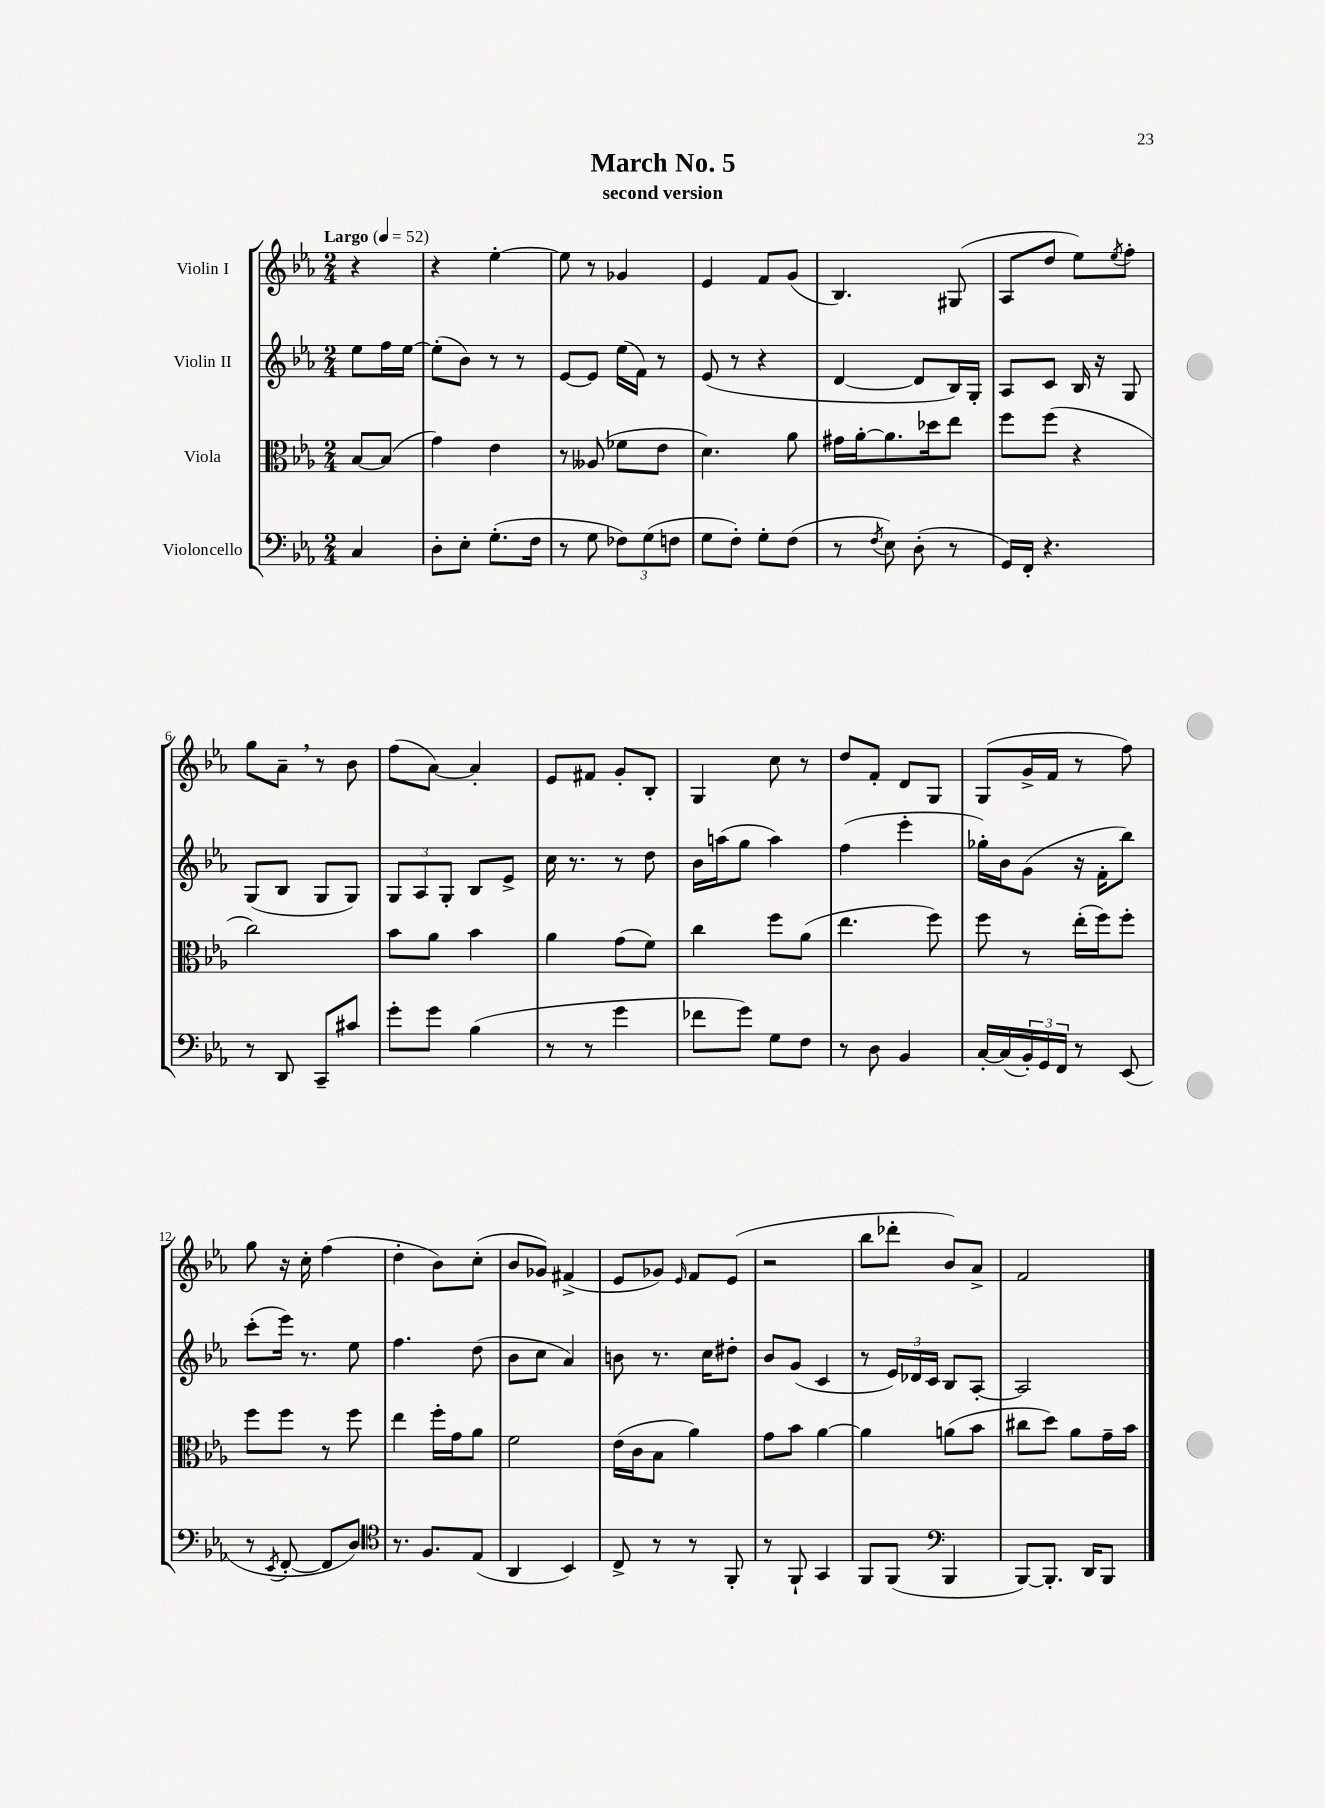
\header { title = "March No. 5" subtitle = "second version" }
<<
\new StaffGroup <<
\new Staff = "s0" \with { instrumentName = "Violin I" } {
    \clef treble \key ees \major \numericTimeSignature \time 2/4 \partial 4 \tempo "Largo" 4 = 52
    r4 |
    r4 ees''4~-. |
    ees''8 r8 ges'4 |
    ees'4 f'8 g'8( |
    bes4.) gis8( |
    aes8 d''8 ees''8) \acciaccatura { ees''8 } f''8-. |
    g''8 aes'8-- \breathe r8 bes'8 |
    f''8( aes'8~) aes'4-. |
    ees'8 fis'8 g'8-. bes8-. |
    g4 c''8 r8 |
    d''8 f'8-. d'8 g8 |
    g8( g'16-> f'16 r8 f''8) |
    g''8 r16 c''16-. f''4( |
    d''4-. bes'8) c''8-.( |
    bes'8 ges'8) fis'4->( |
    ees'8 ges'8) \grace { ees'16 } f'8 ees'8( |
    r2 |
    bes''8 des'''8-. bes'8) aes'8-> |
    f'2 \bar "|." |
}
\new Staff = "s1" \with { instrumentName = "Violin II" } {
    \clef treble \key ees \major \numericTimeSignature \time 2/4 \partial 4
    ees''8 f''16 ees''16~ |
    ees''8-.( bes'8) r8 r8 |
    ees'8~ ees'8 ees''16( f'16) r8 |
    ees'8( r8 r4 |
    d'4~ d'8 bes16) g16-. |
    aes8 c'8 bes16 r16 g8 |
    g8( bes8 g8 g8) |
    \tuplet 3/2 { g8 aes8 g8-. } bes8 ees'8-> |
    c''16 r8. r8 d''8 |
    bes'16 a''16( g''8 a''4) |
    f''4( ees'''4-. |
    ges''16-.) bes'16 g'8( r16 f'16-. bes''8) |
    c'''8-.( ees'''16) r8. ees''8 |
    f''4. d''8( |
    bes'8 c''8 aes'4) |
    b'8 r8. c''16 dis''8-. |
    bes'8 g'8( c'4 |
    r8 \tuplet 3/2 { ees'16) des'16 c'16 } bes8 aes8~-. |
    aes2 \bar "|." |
}
\new Staff = "s2" \with { instrumentName = "Viola" } {
    \clef alto \key ees \major \numericTimeSignature \time 2/4 \partial 4
    bes8~ bes8( |
    g'4) ees'4 |
    r8 aeses8( fes'8 ees'8 |
    d'4.) aes'8 |
    gis'16 aes'16~-. aes'8. des''16 ees''8 |
    f''8 f''8( r4 |
    c''2) |
    bes'8 aes'8 bes'4 |
    aes'4 g'8( f'8) |
    c''4 f''8 aes'8( |
    ees''4. f''8) |
    f''8 r8 ees''16-.( f''16) f''8-. |
    f''8 f''8 r8 f''8 |
    ees''4 f''16-. g'16 aes'8 |
    f'2 |
    ees'16( c'16 bes8 aes'4) |
    g'8 bes'8 aes'4~ |
    aes'4 a'8( bes'8 |
    cis''8 d''8) aes'8 g'16-- bes'16 \bar "|." |
}
\new Staff = "s3" \with { instrumentName = "Violoncello" } {
    \clef bass \key ees \major \numericTimeSignature \time 2/4 \partial 4
    c4 |
    d8-. ees8-. g8.-.( f16 |
    r8 g8 \tuplet 3/2 { fes8) g8( f8 } |
    g8 f8-.) g8-. f8( |
    r8 \acciaccatura { f8 } ees8) d8-.( r8 |
    g,16) f,16-. r4. |
    r8 d,8 c,8-- cis'8 |
    g'8-. g'8 bes4( |
    r8 r8 g'4 |
    fes'8 g'8) g8 f8 |
    r8 d8 bes,4 |
    c16~-. c16( \tuplet 3/2 { bes,16-.) g,16 f,16 } r8 ees,8( |
    r8 \acciaccatura { ees,8 } f,8~-. f,8 d8) |
    \clef tenor r8. f8. ees8( |
    aes,4 bes,4) |
    c8-> r8 r8 f,8-. |
    r8 f,8-! g,4 |
    f,8 f,8( \clef bass bes,,4 |
    bes,,8~) bes,,8.-. d,16 bes,,8 \bar "|." |
}
>>
>>
